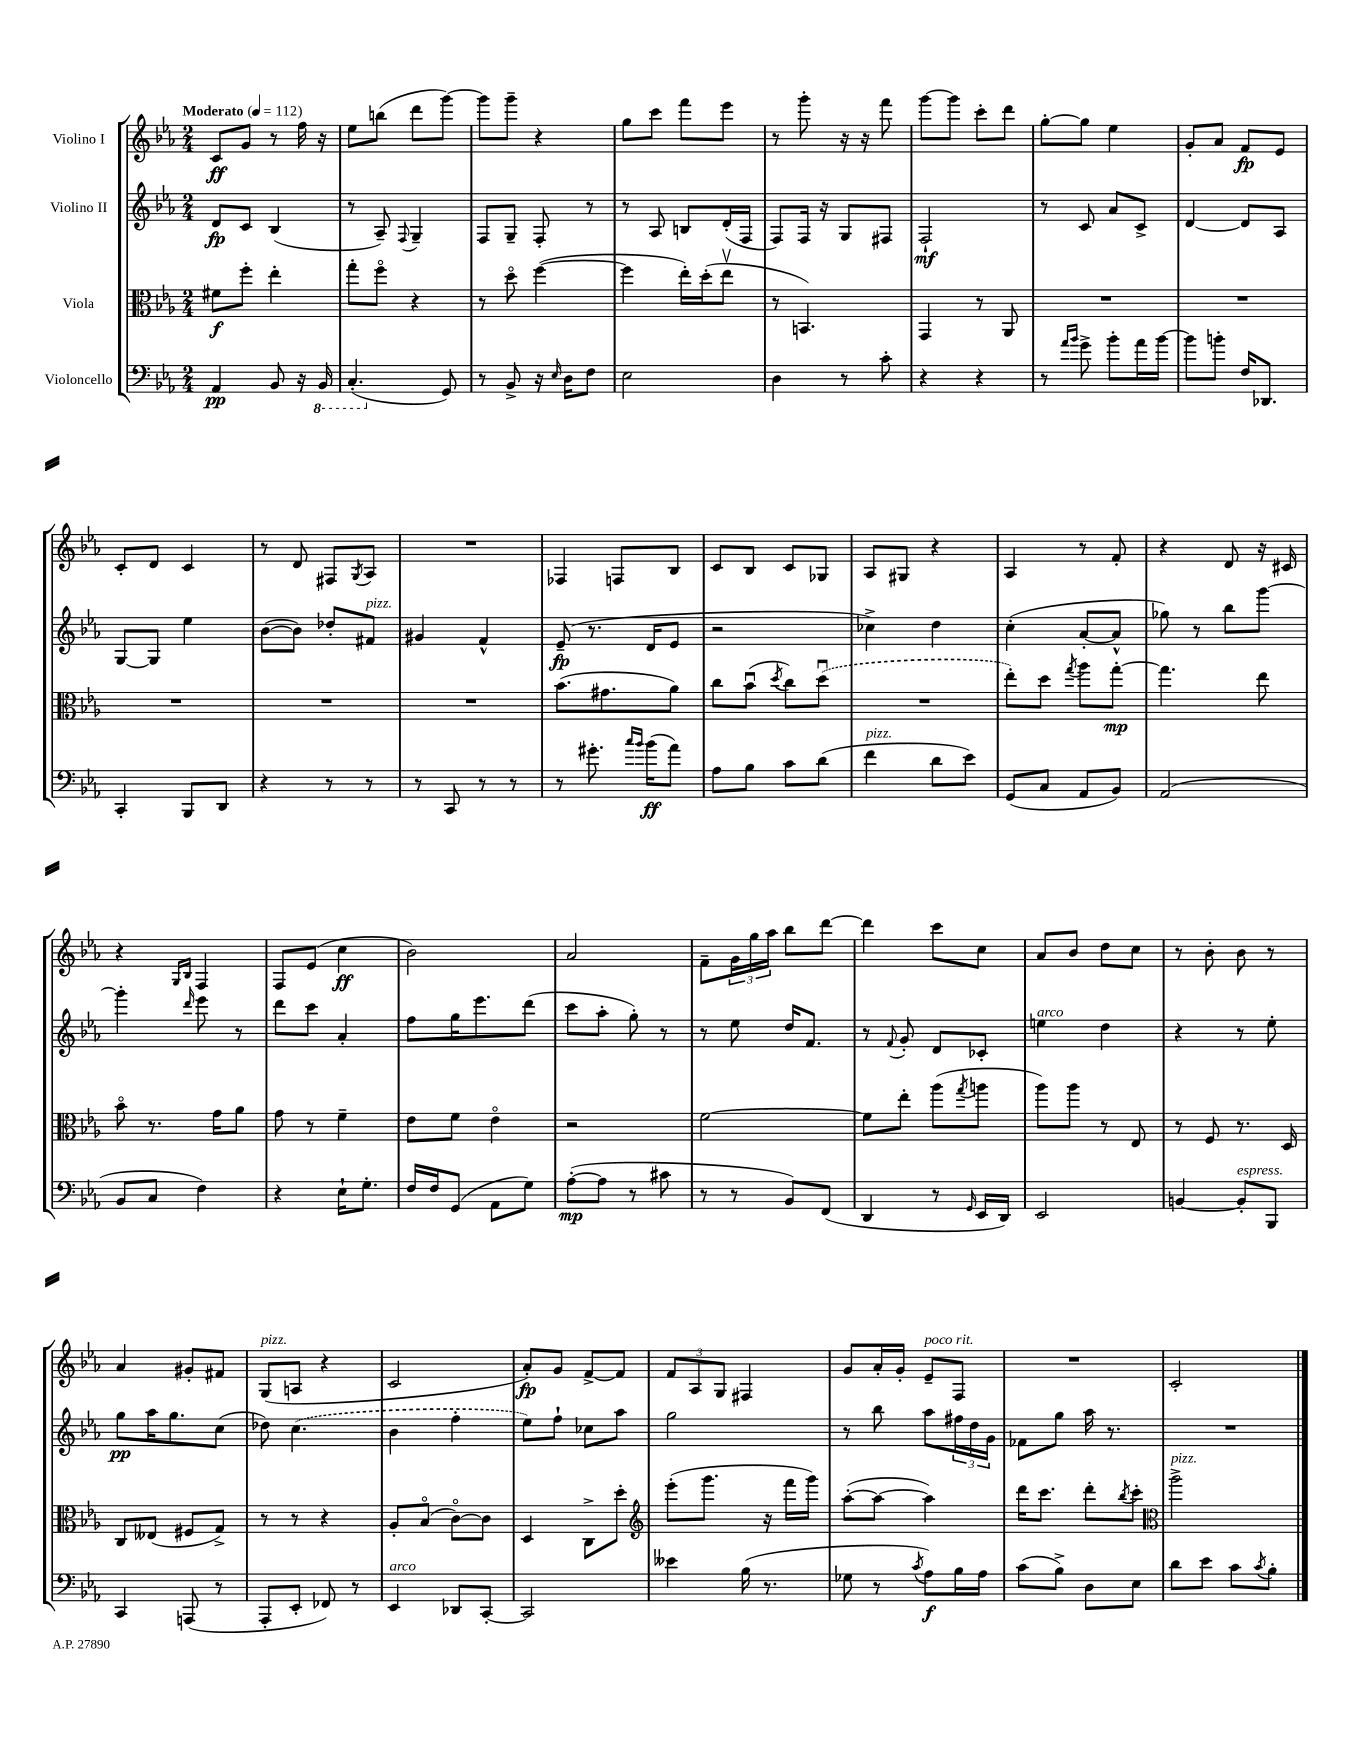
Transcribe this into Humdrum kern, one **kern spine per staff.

**kern	**dynam	**kern	**dynam	**kern	**dynam	**kern	**dynam
*part4	*part4	*part3	*part3	*part2	*part2	*part1	*part1
*staff4	*staff4	*staff3	*staff3	*staff2	*staff2	*staff1	*staff1
*I"Violoncello	*	*I"Viola	*	*I"Violino II	*	*I"Violino I	*
*clefF4	*	*clefC3	*	*clefG2	*	*clefG2	*
*k[b-e-a-]	*	*k[b-e-a-]	*	*k[b-e-a-]	*	*k[b-e-a-]	*
*M2/4	*	*M2/4	*	*M2/4	*	*M2/4	*
*MM112	*	*MM112	*	*MM112	*	*MM112	*
=1	=1	=1	=1	=1	=1	=1	=1
!	!	!	!	!	!	!LO:TX:a:B:t=Moderato	!
4AA-/	pp	8f#X\L	f	8d/L	fp	8c/L	ff
.	.	8ff'\J	.	8c/J	.	8g/J	.
8BB-/	.	4ee-'\	.	(4B-/	.	8r	.
16r	.	.	.	.	.	16ff\	.
*8ba	*	*	*	*	*	*	*
16BBB-/	.	.	.	.	.	16r	.
=2	=2	=2	=2	=2	=2	=2	=2
(4.CC'/	.	8gg'\L	.	8r	.	8ee-\L	.
.	.	8ff\J	.	8A-~/)	.	(8bbn\J	.
.	.	.	.	8qqF/	.	.	.
.	.	4r	.	4G~/	.	8ddd\L	.
*X8ba	*	*	*	*	*	*	*
8GG/)	.	.	.	.	.	[8ggg\J)	.
=3	=3	=3	=3	=3	=3	=3	=3
8r	.	8r	.	8F/L	.	8ggg\L]	.
8BB-^/	.	8dd\	.	8G~/J	.	8ggg~\J	.
16r	.	([4ff\	.	8F'/	.	4r	.
16qqE-/	.	.	.	.	.	.	.
16D\KL	.	.	.	.	.	.	.
8F\J	.	.	.	8r	.	.	.
=4	=4	=4	=4	=4	=4	=4	=4
2E-\	.	4ff\]	.	8r	.	8gg\L	.
.	.	.	.	8A-/	.	8ccc\J	.
.	.	16ee-'\LL)	.	8Bn/L	.	8fff\L	.
.	.	(16dd'\J	.	.	.	.	.
.	.	8ee-v\J	.	(16d'/L	.	8eee-\J	.
.	.	.	.	16F/JJ	.	.	.
=5	=5	=5	=5	=5	=5	=5	=5
4D\	.	8r	.	8F/L)	.	8r	.
.	.	4.BBn/)	.	16F/Jk	.	8ggg'\	.
.	.	.	.	16r	.	.	.
8r	.	.	.	8G/L	.	16r	.
.	.	.	.	.	.	16r	.
8c'\	.	.	.	8F#X/J	.	8fff\	.
=6	=6	=6	=6	=6	=6	=6	=6
4r	.	4GG/	.	2F`/	mf	[8ggg\L	.
.	.	.	.	.	.	8ggg\J]	.
4r	.	8r	.	.	.	8ccc'\L	.
.	.	8AA-/	.	.	.	8ddd\J	.
=7	=7	=7	=7	=7	=7	=7	=7
8r	.	2r	.	8r	.	[8gg'\L	.
16qqa-/LL	.	.	.	.	.	.	.
16qqb-/JJ	.	.	.	.	.	.	.
8g^\	.	.	.	8c/	.	8gg\J]	.
8b-'\L	.	.	.	8a-/L	.	4ee-\	.
16a-\L	.	.	.	8c^/J	.	.	.
[16b-\JJ	.	.	.	.	.	.	.
=8	=8	=8	=8	=8	=8	=8	=8
8b-\L]	.	2r	.	[4d/	.	8g'/L	.
8bn'\J	.	.	.	.	.	8a-/J	.
16F/KL	.	.	.	8d/L]	.	8f/L	fp
8.DD-X/J	.	.	.	.	.	.	.
.	.	.	.	8A-/J	.	8e-/J	.
!!LO:LB:g=z
=9	=9	=9	=9	=9	=9	=9	=9
4CC'/	.	2r	.	[8G/L	.	8c'/L	.
.	.	.	.	8G/J]	.	8d/J	.
8BBB-/L	.	.	.	4ee-\	.	4c/	.
8DD/J	.	.	.	.	.	.	.
=10	=10	=10	=10	=10	=10	=10	=10
4r	.	2r	.	([8b-\L	.	8r	.
.	.	.	.	8b-\J])	.	8d/	.
8r	.	.	.	8dd-X'/L	.	8F#X/L	.
.	.	.	.	.	.	8qG/	.
!	!	!	!	!LO:TX:a:i:t=pizz.	!	!	!
8r	.	.	.	8f#X/J	.	8A-/J	.
=11	=11	=11	=11	=11	=11	=11	=11
8r	.	2r	.	4g#X/	.	2r	.
8CC/	.	.	.	.	.	.	.
8r	.	.	.	4f^^/	.	.	.
8r	.	.	.	.	.	.	.
=12	=12	=12	=12	=12	=12	=12	=12
8r	.	(8.b-\L	.	(8e-~/	fp	4F-X/	.
8.g#X'\	.	.	.	8.r	.	.	.
.	.	8.g#X\	.	.	.	.	.
.	.	.	.	.	.	8Fn/L	.
16qqcc/LL	.	.	.	.	.	.	.
16qqb-/JJ	.	.	.	.	.	.	.
(16b-\KL	ff	.	.	16d/KL	.	.	.
8a-\J)	.	8a-\J)	.	8e-/J	.	8B-/J	.
=13	=13	=13	=13	=13	=13	=13	=13
8A-\L	.	8cc\L	.	2r	.	8c/L	.
8B-\J	.	(8b-u\J	.	.	.	8B-/J	.
.	.	8qdd/	.	.	.	.	.
8c\L	.	8cc\L)	.	.	.	8c/L	.
(8d\J	.	(8ddu\J	.	.	.	8G-X/J	.
=14	=14	=14	=14	=14	=14	=14	=14
!LO:TX:a:i:t=pizz.	!	!	!	!	!	!	!
4f\	.	2r	.	4cc-X^\)	.	8A-/L	.
.	.	.	.	.	.	8G#X/J	.
8d\L	.	.	.	4dd\	.	4r	.
8e-\J)	.	.	.	.	.	.	.
=15	=15	=15	=15	=15	=15	=15	=15
(8GG/L	.	8ee-'\L)	.	(4cc'\	.	4A-/	.
8C/J	.	8dd\J	.	.	.	.	.
.	.	8qgg/	.	.	.	.	.
8AA-/L	.	8aa-\L	.	[8a-'/L	.	8r	.
8BB-/J)	.	[8gg'\J	mp	8a-^^/J]	.	8f'/	.
=16	=16	=16	=16	=16	=16	=16	=16
(2AA-/	.	4.gg\]	.	8gg-X\)	.	4r	.
.	.	.	.	8r	.	.	.
.	.	.	.	8bb-\L	.	8d/	.
.	.	8ee-\	.	[8ggg\J	.	16r	.
.	.	.	.	.	.	16c#X/	.
!!LO:LB:g=z
=17	=17	=17	=17	=17	=17	=17	=17
8BB-/L	.	8b-\	.	4ggg'\]	.	4r	.
8C/J	.	8.r	.	.	.	.	.
.	.	.	.	.	.	16qqG/LL	.
.	.	.	.	16qqddd/	.	16qqB-/JJ	.
4F\)	.	.	.	8eee-\	.	4F/	.
.	.	16g\KL	.	.	.	.	.
.	.	8a-\J	.	8r	.	.	.
=18	=18	=18	=18	=18	=18	=18	=18
4r	.	8g\	.	8ddd\L	.	8F/L	.
.	.	8r	.	8ccc\J	.	(8e-/J	.
16E-`\KL	.	4f~\	.	4a-'/	.	4cc\	ff
8.G'\J	.	.	.	.	.	.	.
=19	=19	=19	=19	=19	=19	=19	=19
16F/LL	.	8e-\L	.	8ff\L	.	2b-\)	.
16F/J	.	.	.	.	.	.	.
(8GG/J	.	8f\J	.	16gg\K	.	.	.
.	.	.	.	8.eee-\	.	.	.
8AA-\L	.	4e-\	.	.	.	.	.
8G\J)	.	.	.	(8ddd\J	.	.	.
=20	=20	=20	=20	=20	=20	=20	=20
([8A-'\L	mp	2r	.	8ccc\L	.	2a-/	.
8A-\J]	.	.	.	8aa-'\J	.	.	.
8r	.	.	.	8gg'\)	.	.	.
8c#X\	.	.	.	8r	.	.	.
=21	=21	=21	=21	=21	=21	=21	=21
8r	.	[2f\	.	8r	.	8f~\L	.
8r	.	.	.	8ee-\	.	24g\L	.
.	.	.	.	.	.	24gg\	.
.	.	.	.	.	.	24aa-\JJ	.
8BB-/L)	.	.	.	16dd/KL	.	8bb-\L	.
.	.	.	.	8.f/J	.	.	.
(8FF/J	.	.	.	.	.	[8ddd\J	.
=22	=22	=22	=22	=22	=22	=22	=22
4DD/	.	8f\L]	.	8r	.	4ddd\]	.
.	.	.	.	8qqf/	.	.	.
.	.	8ee-'\J	.	8g'/	.	.	.
8r	.	(8aa-\L	.	8d/L	.	8ccc\L	.
16qqGG/	.	8qgg/	.	.	.	.	.
16EE-/LL	.	8aan\J	.	8c-X'/J	.	8cc\J	.
16DD/JJ)	.	.	.	.	.	.	.
=23	=23	=23	=23	=23	=23	=23	=23
!	!	!	!	!LO:TX:a:i:t=arco	!	!	!
2EE-/	.	8aa-\L)	.	4een\	.	8a-/L	.
.	.	8aa-\J	.	.	.	8b-/J	.
.	.	8r	.	4dd\	.	8dd\L	.
.	.	8E-/	.	.	.	8cc\J	.
=24	=24	=24	=24	=24	=24	=24	=24
[4BBn/	.	8r	.	4r	.	8r	.
.	.	8F/	.	.	.	8b-'\	.
!LO:TX:a:i:t=espress.	!	!	!	!	!	!	!
8BB'/L]	.	8.r	.	8r	.	8b-\	.
8BBB-/J	.	.	.	8ee-'\	.	8r	.
.	.	16D/	.	.	.	.	.
!!LO:LB:g=z
=25	=25	=25	=25	=25	=25	=25	=25
4CC/	.	8C/L	.	8gg\L	pp	4a-/	.
.	.	(8E--X/J	.	16aa-\K	.	.	.
.	.	.	.	8.gg\	.	.	.
(8AAAn/	.	8F#X/L	.	.	.	8g#X'/L	.
8r	.	8G^/J)	.	(8cc\J	.	8f#X/J	.
=26	=26	=26	=26	=26	=26	=26	=26
!	!	!	!	!	!	!LO:TX:a:i:t=pizz.	!
8AAA-'/L	.	8r	.	8dd-X\)	.	(8G/L	.
8EE-'/J	.	8r	.	(4.cc\	.	8An/J	.
8FF-X/)	.	4r	.	.	.	4r	.
8r	.	.	.	.	.	.	.
=27	=27	=27	=27	=27	=27	=27	=27
!LO:TX:a:i:t=arco	!	!	!	!	!	!	!
4EE-/	.	8A-'/L	.	4b-\	.	2c/	.
.	.	(8B-/J	.	.	.	.	.
8DD-X/L	.	[8c\L)	.	4ff'\	.	.	.
[8CC'/J	.	8c\J]	.	.	.	.	.
=28	=28	=28	=28	=28	=28	=28	=28
2CC/]	.	4D/	.	8ee-\L)	.	8a-'/L)	fp
.	.	.	.	8ff`\J	.	8g/J	.
.	.	8C^\L	.	8cc-X\L	.	[8f^/L	.
.	.	8dd'\J	.	8aa-\J	.	8f/J]	.
=29	=29	=29	=29	=29	=29	=29	=29
*	*	*clefG2	*	*	*	*	*
4e--X\	.	(8eee-'\L	.	2gg\	.	12f/L	.
.	.	.	.	.	.	12A-/	.
.	.	8.ggg\J	.	.	.	.	.
.	.	.	.	.	.	12G/J	.
(16B-\	.	.	.	.	.	4F#X/	.
8.r	.	16r	.	.	.	.	.
.	.	16fff\LL	.	.	.	.	.
.	.	16ggg\JJ)	.	.	.	.	.
=30	=30	=30	=30	=30	=30	=30	=30
8G-X\	.	([8aa-'\L	.	8r	.	8g/L	.
8r	.	8aa-\J_	.	8bb-\	.	16a-'/L	.
.	.	.	.	.	.	16g'/JJ	.
8qc/	.	.	.	.	.	.	.
!	!	!	!	!	!	!LO:TX:a:i:t=poco rit.	!
8A-\L)	f	4aa-\])	.	8aa-\L	.	8e-~/L	.
16B-\L	.	.	.	24ff#X\L	.	8F/J	.
.	.	.	.	24dd\	.	.	.
16A-\JJ	.	.	.	.	.	.	.
.	.	.	.	24g\JJ	.	.	.
=31	=31	=31	=31	=31	=31	=31	=31
(8c\L	.	16ddd\KL	.	8f-X\L	.	2r	.
.	.	8.ccc\J	.	.	.	.	.
8B-^\J)	.	.	.	8gg\J	.	.	.
8D\L	.	8ddd'\L	.	16aa-\	.	.	.
.	.	.	.	8.r	.	.	.
.	.	8qbb-/	.	.	.	.	.
8E-\J	.	8ccc'\J	.	.	.	.	.
=32	=32	=32	=32	=32	=32	=32	=32
*	*	*clefC3	*	*	*	*	*
!	!	!LO:TX:a:i:t=pizz.	!	!	!	!	!
8d\L	.	2aa-^\	.	2r	.	2c'/	.
8e-\J	.	.	.	.	.	.	.
8c\L	.	.	.	.	.	.	.
8qc/	.	.	.	.	.	.	.
8B-'\J	.	.	.	.	.	.	.
==	==	==	==	==	==	==	==
*-	*-	*-	*-	*-	*-	*-	*-
